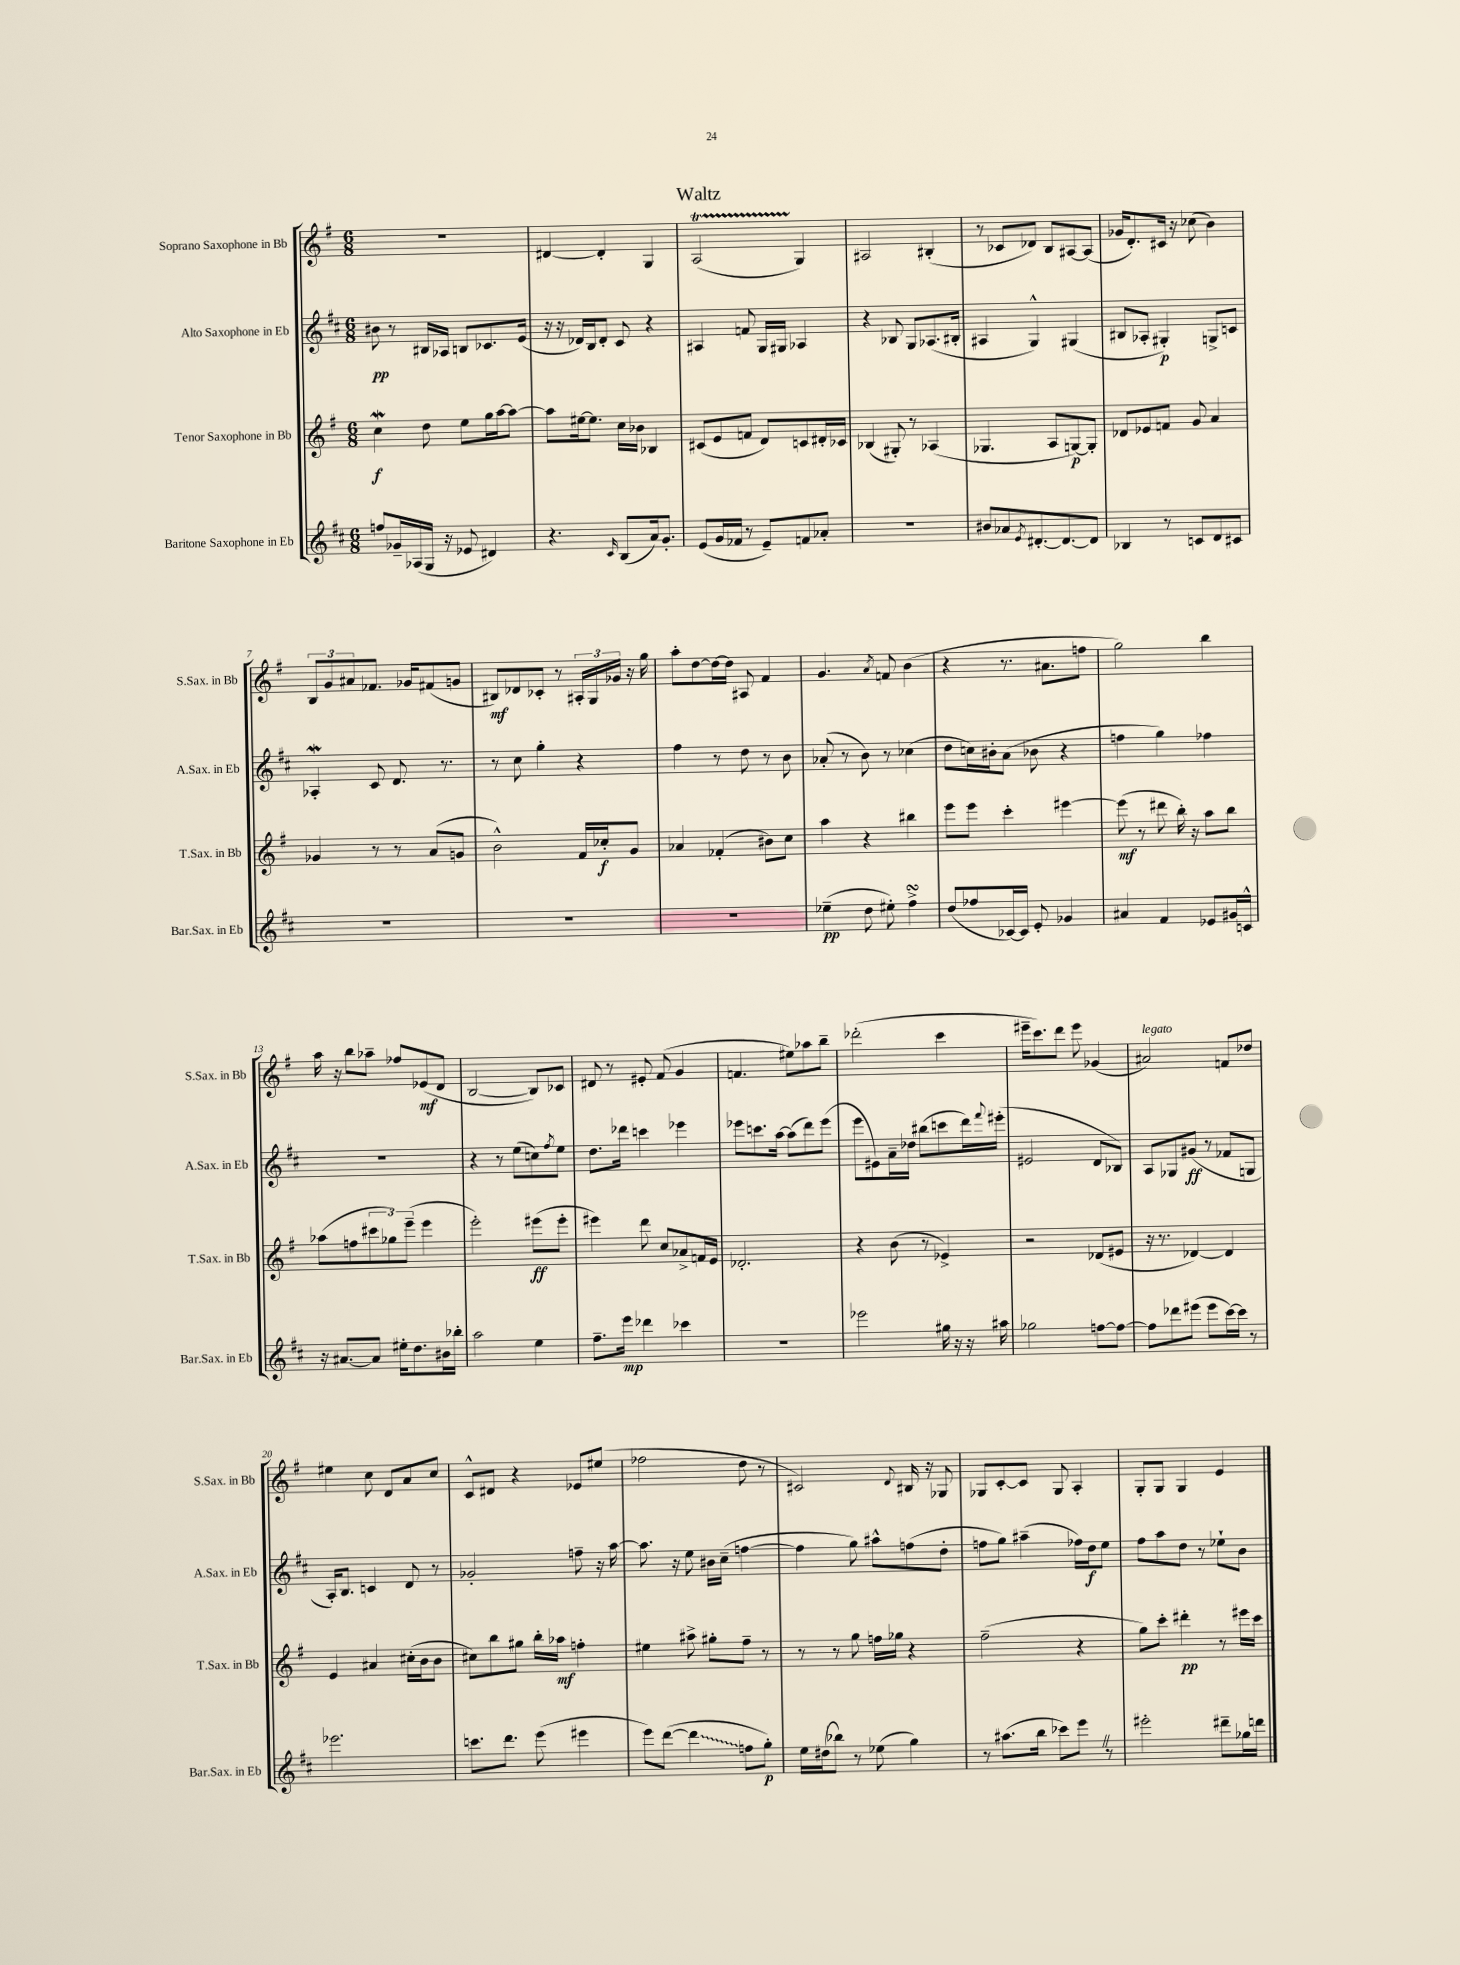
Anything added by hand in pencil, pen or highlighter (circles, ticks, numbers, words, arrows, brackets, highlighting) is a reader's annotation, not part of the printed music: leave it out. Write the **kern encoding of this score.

**kern	**kern	**kern	**kern
*staff4	*staff3	*staff2	*staff1
*clefG2	*clefG2	*clefG2	*clefG2
*k[f#c#]	*k[f#]	*k[f#c#]	*k[f#]
*M6/8	*M6/8	*M6/8	*M6/8
8ff/L	4cc\	8b#\	2.r
16g-~/L	.	8r	.
(16A-/	.	.	.
16G/JJ	8dd\	16B#/LL	.
16r	.	16A-/JJ	.
8e-/	8ee\L	8B/L	.
4d#/)	16gg\L	8.c-/	.
.	[16aa\J	.	.
.	8aa\_J	.	.
.	.	(16e/Jk	.
=	=	=	=
4.r	8aa\]L	16r	[4d#/
.	.	16r	.
.	[16ee#\k	16d-/LL)	.
.	8.ee#\]J	16B/J	.
.	.	8d-'/J	4d#'/]
16qqc#/	.	.	.
(8B/L	16cc\LL	8c#/	.
.	16b-\JJ	.	.
16a/k)	4B-/	4r	4G/
8.g'/J	.	.	.
=	=	=	=
(8e/L	(8c#/L	4A#/	(2A/
16g/L	8e/	.	.
16f-/JJ	.	.	.
8r	8f/J	8f/	.
8e~/L)	8d/L)	16G/LL	.
.	.	16G#/JJ	.
8f/	8c/	4A-/	4G/)
8a-'/J	16d#'/L	.	.
.	16c-/JJ	.	.
=	=	=	=
2.r	(4B-/	4r	2A#/
.	8G#'/)	8B-/	.
.	8r	8G/L	.
.	(4A-/	(8.A-/	(4B#'/
.	.	16B#'/Jk	.
=	=	=	=
8b#/L	4.G-/	4A#/	8r
8a-/	.	.	8c-/L
8qe/	.	.	.
[8.d#'/	.	4G^^/)	8d-/J)
.	8A/L	.	8B/L
8.d#/_	.	.	.
.	[8G/)	(4G#/	[8A#/
8d#/]J	8G'/]J	.	(8A#/]J
=	=	=	=
4B-/	8d-/L	8B#/L	16g-/LK
.	.	.	8.d'/)
.	8e-/	8A-'/J	.
8r	8f/J	4G#'/)	16c#/Jk
.	.	.	16r
8c/L	8g/	.	(8cc-\
8d/	4a/	8G^/L	4b\)
8c#/J	.	8c/J	.
=	=	=	=
2.r	4g-/	4A-'/	12B/L
.	.	.	12g/
.	.	.	12a#/
.	8r	8c#/	8.f-/J
.	8r	8.d/	.
.	.	.	16g-/LK
.	(8a/L	.	(8f#/
.	.	8.r	.
.	8g/J	.	8g/J
=	=	=	=
2.r	2b^^\)	8r	8B#/L)
.	.	8cc#\	8d-/
.	.	4gg'\	8c-'/J
.	.	.	8r
.	16f#/LL	4r	24A#'/LL
.	.	.	24G/
.	16cc-'/J	.	.
.	.	.	24g-/JJ
.	8g/J	.	16r
.	.	.	16gg\
=	=	=	=
2.r	4a-/	4ff#\	8aa'\L
.	.	.	[8dd\
.	(4f-'/	8r	16dd\_L
.	.	.	16dd\]JJ
.	.	8dd\	8A#/
.	8b#\L)	8r	4f#/
.	8cc\J	8b\	.
=	=	=	=
(4ee-~\	4aa\	(8a-'/	4.g/
.	.	8r	.
8dd\	4r	8b\)	.
.	.	.	8qa/
8ee#'\)	.	8r	8f/
4ff#^\	4bb#\	(4cc-\	(4b\
=	=	=	=
(8dd/L	8eee\L	8dd\L	4r
8ff-/	8eee\J	16cc\L)	.
.	.	16b#'\J	.
[16c-/L)	4ccc'\	(8a\J	8.r
16c-/]JJ	.	.	.
8e'/	.	8b-\	.
.	.	.	8.a#\L
4g-/	[4eee#\	4r	.
.	.	.	8ff\J
=	=	=	=
4a#/	(8eee#\]	4ff\	2gg\)
.	8r	.	.
4f#/	8ddd#\	4gg\)	.
.	16bb'\)	.	.
.	16r	.	.
8e-/L	8aa\L	4ff-\	4bb\
16g#/L	8bb\J	.	.
16c^^/JJ	.	.	.
=	=	=	=
16r	(8aa-\L	2.r	16aa\
[8.a#/L	.	.	16r
.	8ff\	.	8bb\L
8a#/]J	12ccc#\	.	8aa-~\J
.	12gg-\)	.	.
16ee#'\LK	.	.	8ff-/L
.	(12eee~\J	.	.
8.dd\	.	.	.
.	4eee\	.	(8e-/
16b#\L	.	.	8d/J
16bb-'\JJ	.	.	.
=	=	=	=
2aa\	2eee'\)	4r	[2B/
.	.	8r	.
.	.	(8ee\L	.
4ee\	(8eee#\L	8cc\)	8B/]L)
.	.	8qff#/	.
.	8eee#'\J	8ee\J	8c-/J
=	=	=	=
8.ff#~\L	4eee#\)	8.dd\L	8d#/
.	.	.	8r
16eee\Jk	.	16ddd-\Jk	.
4ddd-\	8ddd\	4ccc\	8e#'/
.	8cc/L	.	(8f#/
4ccc-\	8a-^/	4eee-\	4g/
.	16f/L	.	.
.	16e/JJ	.	.
=	=	=	=
2.r	2.d-'/	8eee-\L	4.f/
.	.	8.ccc\	.
.	.	[16aa\Jk	.
.	.	(8aa\]L	8ee#\L)
.	.	8ddd\)	8aa-\
.	.	(8eee-\J	8bb~\J
=	=	=	=
2eee-\	4r	8eee\L	(2ddd-'\
.	.	8e#\)	.
.	(8b\	16a~\L	.
.	.	16dd-\JJ	.
.	8r	(8bb#\L	.
16gg#\	4e-^/)	8ccc\	4ccc\
16r	.	.	.
16r	.	16ddd\L)	.
.	.	8qqfff#/	.
16aa#\	.	(16eee#'\JJ	.
=	=	=	=
2gg-\	2r	2e#/	16eee#~\LK
.	.	.	8.ccc\)
.	.	.	8ddd\J
.	.	.	8eee#\
[8ff\L	(8d-/L	8d/L	(4g-/
8ff\_J	8e#/J	8B-/J)	.
=	=	=	=
8ff\]L	16r	8A/L	2a#/)
.	8.r	.	.
8ddd-\	.	8G-/	.
(8eee#\J	[4d-/)	(8g#/J	.
8eee#\L	.	8r	.
[16ccc#\L)	4d-/]	8f-/L	8f/L
16ccc#\]JJ	.	.	.
8r	.	8G/J	8dd-/J
=	=	=	=
2.eee-\	4e/	16A'/LK)	4ee#\
.	.	8.B/J	.
.	4a#/	4c/	8cc\
.	.	.	8d/L
.	(16cc#'\LL	8d/	8a/
.	16b\J	.	.
.	8b\J	8r	8cc/J
=	=	=	=
8.ccc\L	8cc#\L)	2g-'/	8c^^/L
.	8bb\	.	8d#/J
8.ddd\J	.	.	.
.	8gg#\J	.	4r
(8eee\	16bb'\LL	.	.
.	16aa-\JJ	.	.
4eee#\	4ff'\	8ff~\	8e-/L
.	.	16r	(8ee#/J
.	.	[16aa\	.
=	=	=	=
8eee\L)	4ee#\	8.aa\]	2ff-\
([8ddd\J	.	.	.
.	.	16r	.
4ddd\]	8aa#^\	8ee\	.
.	8gg#'\L	16b#\LL	.
.	.	(16cc#~\JJ	.
8ff\L	8ff#~\J	[4ff\	8dd\
8gg'\J)	8r	.	8r
=	=	=	=
16ee\LL	8r	4ff\]	2c#/)
(16dd#\J	.	.	.
8bb-\J)	8r	.	.
8r	8gg\	8gg\)	.
(8ee-\	16ff\LL	8aa#^^\L	.
.	16gg-\JJ	.	.
.	.	.	8qqd/
4gg\)	4r	(8ff\	16B#/
.	.	.	16r
.	.	8dd'\J	8G-/
=	=	=	=
8r	(2ff#~\	8ff\L	8G-/L
(8.aa#\L	.	8gg\J)	[8c'/
.	.	(4aa#~\	8c/]J
16bb\Jk	.	.	.
8ccc-\L)	.	.	8G-/
8eee\J	4r	16ff-\LL)	4A'/
.	.	16dd\J	.
8r	.	8ee\J	.
=	=	=	=
2eee#'\	8gg\L)	8ff#\L	8G'/L
.	8ccc'\J	8aa\	8G/J
.	4ddd#'\	8dd\J	4G/
.	.	8r	.
8ddd#~\L	8r	8ee-`\L	4e/
16gg-\L	16eee#\LL	8b\J	.
16ddd\JJ	16ccc\JJ	.	.
==	==	==	==
*-	*-	*-	*-
